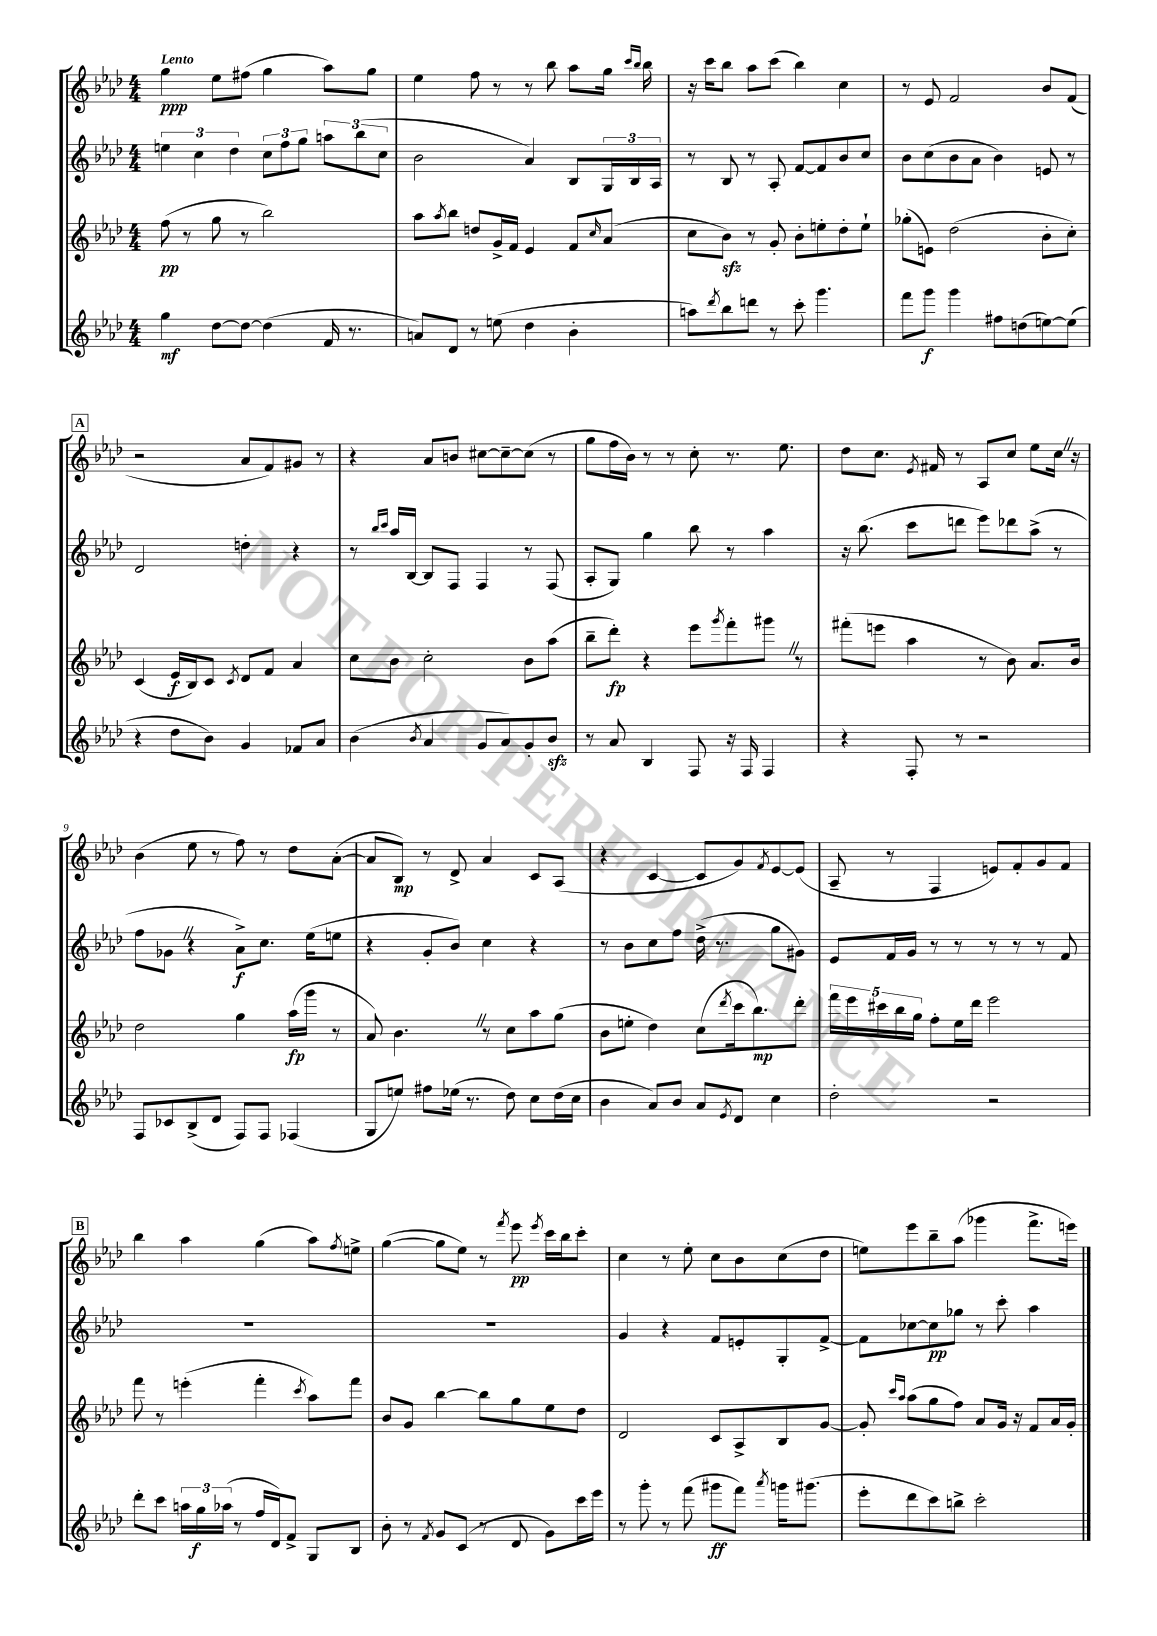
<<
\new StaffGroup <<
\new Staff = "s0" {
    \clef treble \key aes \major \numericTimeSignature \time 4/4 \tempo "Lento"
    g''4\ppp ees''8 fis''8( g''4 aes''8) g''8 |
    ees''4 f''8 r8 r8 bes''8 aes''8 g''16 \grace { c'''16 bes''16 } bes''16 |
    r16 c'''16 bes''8 aes''8 c'''8( bes''4) c''4 |
    r8 ees'8 f'2 bes'8 f'8( |
    \mark \markup { \box "A" } r2 aes'8 f'8) gis'8 r8 |
    r4 aes'8 b'8 cis''8~ cis''8~-- cis''8( r8 |
    g''8 f''16 bes'16) r8 r8 c''8-. r8. ees''8. |
    des''8 c''8. \acciaccatura { ees'8 } fis'16 r8 aes8 c''8 ees''8 c''16 \once \override BreathingSign.text = \markup { \musicglyph "scripts.caesura.straight" } \breathe r16 |
    bes'4( ees''8 r8 f''8) r8 des''8 aes'8~-.( |
    aes'8 bes8\mp) r8 des'8-> aes'4 c'8 aes8( |
    r4 c'4~ c'8 g'8) \acciaccatura { f'8 } ees'8~ ees'8( |
    aes8-- r8 f4 e'8) f'8-. g'8 f'8 |
    \mark \markup { \box "B" } bes''4 aes''4 g''4( aes''8) \acciaccatura { f''8 } e''8-> |
    g''4~( g''8 ees''8) r8 \acciaccatura { f'''8 } ees'''8\pp \acciaccatura { ees'''8 } c'''16 bes''16 c'''8-. |
    c''4 r8 ees''8-. c''8 bes'8 c''8( des''8 |
    e''8) ees'''8 bes''8-- aes''8( ges'''4 f'''8.-> e'''16) \bar "|." |
}
\new Staff = "s1" {
    \clef treble \key aes \major \numericTimeSignature \time 4/4
    \tuplet 3/2 { e''4 c''4 des''4 } \tuplet 3/2 { c''8 f''8 g''8 } \tuplet 3/2 { a''8 bes''8( c''8 } |
    bes'2 aes'4) bes8 \tuplet 3/2 { g16 bes16 aes16 } |
    r8 bes8 r8 aes8-. f'8~ f'8 bes'8 c''8 |
    bes'8 c''8( bes'8 aes'8 bes'4) e'8 r8 |
    \mark \markup { \box "A" } des'2 d''4-. r4 |
    r8 \grace { bes''16 c'''16 } aes''16 bes16~ bes8 f8 f4 r8 f8( |
    aes8-. g8) g''4 bes''8 r8 aes''4 |
    r16 bes''8.( c'''8 d'''8 ees'''8) des'''8 aes''8->( r8 |
    f''8 ges'8 \once \override BreathingSign.text = \markup { \musicglyph "scripts.caesura.straight" } \breathe r4 aes'8->\f) c''8. ees''16( e''8 |
    r4 g'8-. bes'8) c''4 r4 |
    r8 bes'8 c''8 f''8 des''16->( r8. g''8 gis'8) |
    ees'8 f'16 g'16 r8 r8 r8 r8 r8 f'8 |
    \mark \markup { \box "B" } R1 |
    R1 |
    g'4 r4 f'8 e'8-. g8-. f'8~-> |
    f'8 ces''8~ ces''8\pp ges''8 r8 c'''8-. aes''4 \bar "|." |
}
\new Staff = "s2" {
    \clef treble \key aes \major \numericTimeSignature \time 4/4
    f''8\pp( r8 g''8 r8 bes''2) |
    aes''8 \acciaccatura { aes''8 } bes''8 d''8 g'16-> f'16 ees'4 f'8 \grace { c''16 } aes'8( |
    c''8 bes'8\sfz) r8 g'8-. bes'8-. e''8-. des''8-. e''8-! |
    ges''8-.( e'8) des''2( bes'8-. c''8-.) |
    \mark \markup { \box "A" } c'4( ees'16\f bes16) c'8 \acciaccatura { c'8 } des'8 f'8 aes'4 |
    c''8 bes'8 c''2-. bes'8 aes''8( |
    bes''8-- des'''8-.\fp) r4 ees'''8 \acciaccatura { g'''8 } f'''8-. gis'''8 \once \override BreathingSign.text = \markup { \musicglyph "scripts.caesura.straight" } \breathe r8 |
    fis'''8-.( e'''8 aes''4 r8 bes'8) aes'8. bes'16 |
    des''2 g''4 aes''16\fp( g'''16 r8 |
    aes'8) bes'4. \once \override BreathingSign.text = \markup { \musicglyph "scripts.caesura.straight" } \breathe r8 c''8 aes''8 g''8( |
    bes'8 e''8-. des''4) c''8( \acciaccatura { des'''8 } c'''16 bes''8.\mp) des'''8-. |
    \tuplet 5/4 { f'''16 ees'''16 cis'''16 bes''16 g''16 } f''8-. ees''16 des'''16 ees'''2 |
    \mark \markup { \box "B" } f'''8 r8 e'''4-.( f'''4-. \acciaccatura { c'''8 } aes''8) f'''8 |
    bes'8 g'8 bes''4~ bes''8 g''8 ees''8 des''8 |
    des'2 c'8 aes8-> bes8 g'8~ |
    g'8-. \grace { c'''16 aes''16 } aes''8( g''8 f''8) aes'8 g'16 r16 f'8 aes'16 g'16-. \bar "|." |
}
\new Staff = "s3" {
    \clef treble \key aes \major \numericTimeSignature \time 4/4
    g''4\mf des''8~ des''8~ des''4( f'16 r8. |
    a'8) des'8 r8 e''8( des''4 bes'4-. |
    a''8) \acciaccatura { des'''8 } bes''8 d'''8 r8 c'''8-. g'''4. |
    f'''8 g'''8\f g'''4 fis''8 d''8( e''8~) e''8( |
    \mark \markup { \box "A" } r4 des''8 bes'8) g'4 fes'8 aes'8 |
    bes'4( \acciaccatura { bes'8 } aes'4 g'8 aes'8) g'8-. bes'8\sfz |
    r8 aes'8 bes4 f8 r16 f16 f4 |
    r4 f8-. r8 r2 |
    f8 ces'8 bes8->( des'8 f8) f8 fes4( |
    g8 e''8) fis''8 ees''16( r8. des''8) c''8 des''16( c''16 |
    bes'4 aes'8) bes'8 aes'8 \acciaccatura { ees'8 } des'8 c''4 |
    des''2-. r2 |
    \mark \markup { \box "B" } des'''8-. c'''8 \tuplet 3/2 { a''16 g''16\f aes''16( } r8 f''16 des'16) f'8-> g8 bes8 |
    bes'8-. r8 \acciaccatura { f'8 } g'8 c'8( r8 des'8 g'8) c'''16 ees'''16 |
    r8 g'''8-. r8 f'''8( gis'''8\ff f'''8) \acciaccatura { aes'''8 } g'''16 gis'''8.( |
    ees'''8-. des'''8 c'''8) b''8-> c'''2-. \bar "|." |
}
>>
>>
